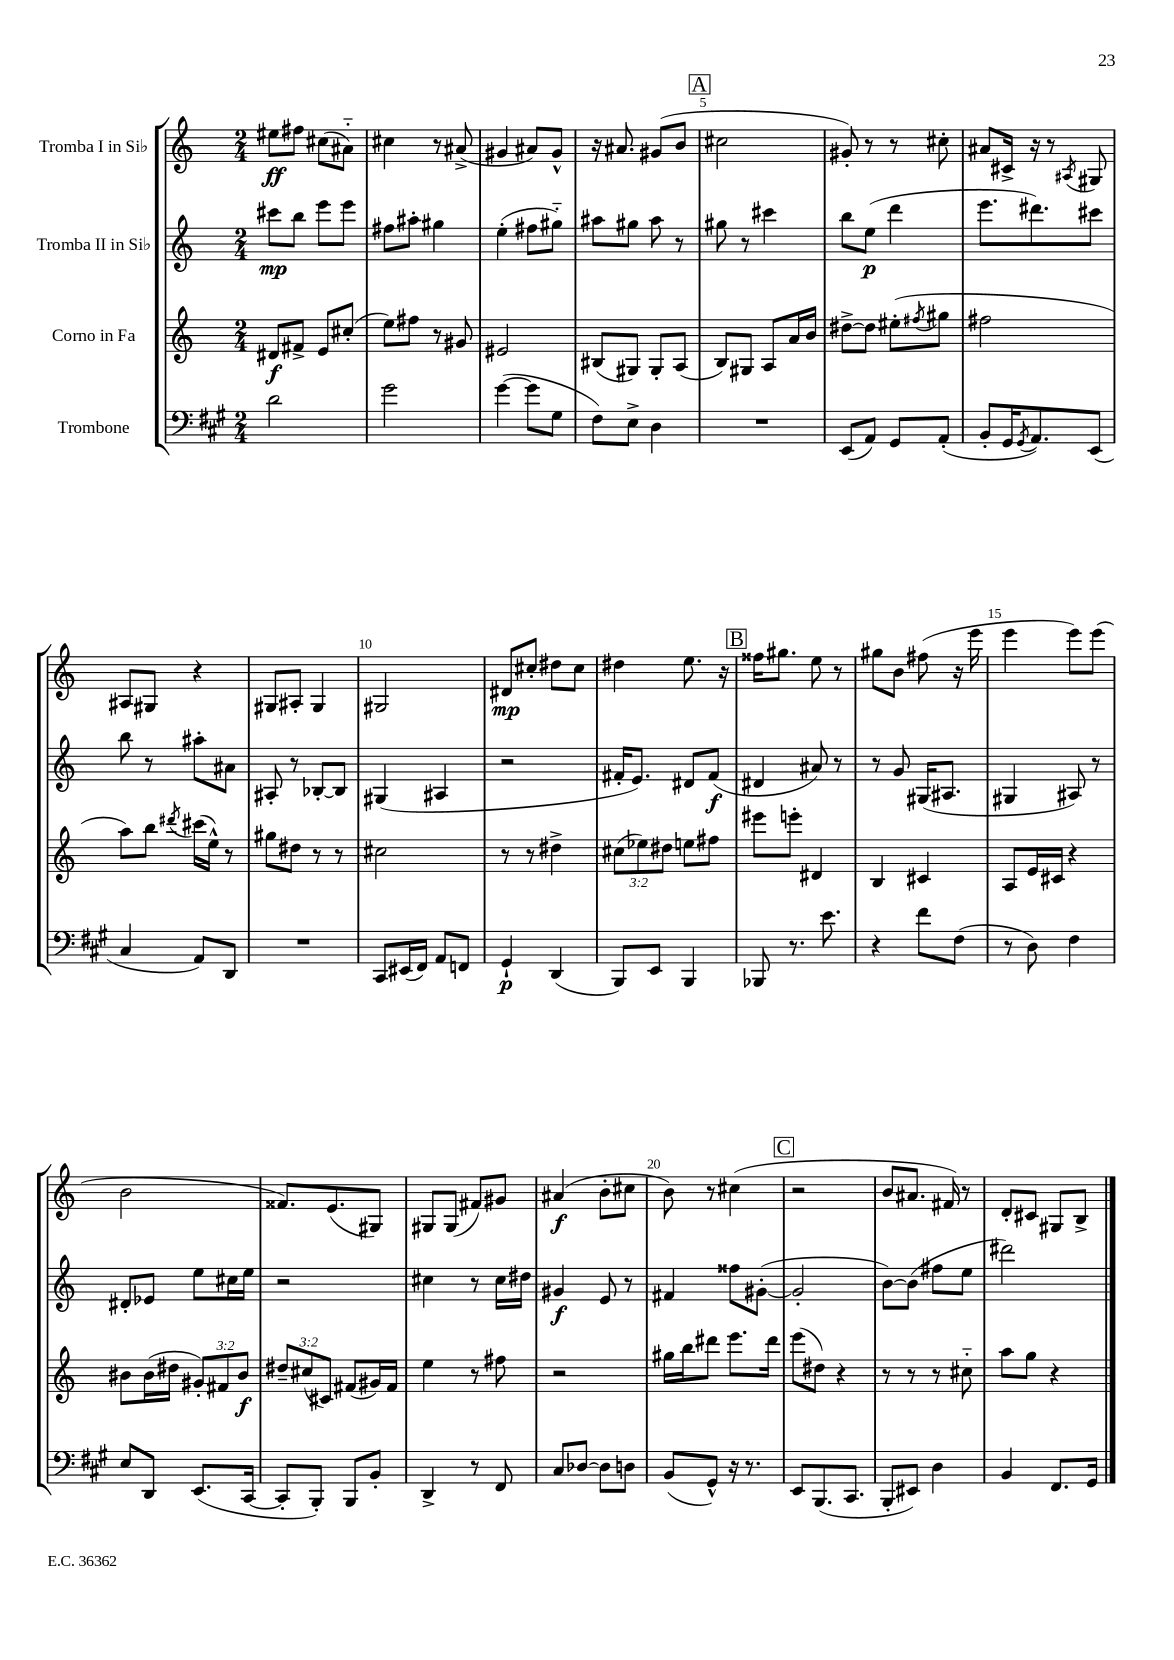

**kern	**dynam	**kern	**dynam	**kern	**dynam	**kern	**dynam
*part4	*part4	*part3	*part3	*part2	*part2	*part1	*part1
*staff4	*staff4	*staff3	*staff3	*staff2	*staff2	*staff1	*staff1
*I"Trombone	*	*I"Corno in Fa	*	*I"Tromba II in Si♭	*	*I"Tromba I in Si♭	*
*clefF4	*	*clefG2	*	*clefG2	*	*clefG2	*
*k[f#c#g#]	*	*k[]	*	*k[]	*	*k[]	*
*M2/4	*	*M2/4	*	*M2/4	*	*M2/4	*
=1	=1	=1	=1	=1	=1	=1	=1
2d\	.	8d#X/L	f	8ccc#X\L	mp	8ee#X\L	ff
.	.	8f#X^/J	.	8bb\J	.	8ff#X\J	.
.	.	8e/L	.	8eee\L	.	(8cc#X\L	.
.	.	(8cc#X'/J	.	8eee\J	.	8a#X\J)	.
=2	=2	=2	=2	=2	=2	=2	=2
2g#\	.	8ee\L)	.	8ff#X\L	.	4cc#X\	.
.	.	8ff#X\J	.	8aa#X'\J	.	.	.
.	.	8r	.	4gg#X\	.	8r	.
.	.	8g#X/	.	.	.	(8a#X^/	.
=3	=3	=3	=3	=3	=3	=3	=3
([4g#\	.	2e#X/	.	(4ee'\	.	4g#X/	.
8g#\L]	.	.	.	8ff#X\L	.	8a#X/L)	.
8G#\J	.	.	.	8gg#X\J)	.	8g#^^/J	.
=4	=4	=4	=4	=4	=4	=4	=4
8F#\L)	.	(8B#X/L	.	8aa#X\L	.	16r	.
.	.	.	.	.	.	8.a#X/	.
8E^\J	.	8G#X/J)	.	8gg#X\J	.	.	.
4D\	.	8G#'/L	.	8aa#\	.	(8g#X/L	.
.	.	(8A/J	.	8r	.	8b/J	.
!!LO:REH:place=s1:t=A
=5	=5	=5	=5	=5	=5	=5	=5
2r	.	8B/L)	.	8gg#X\	.	2cc#X\	.
.	.	8G#X/J	.	8r	.	.	.
.	.	8A/L	.	4ccc#X\	.	.	.
.	.	16a/L	.	.	.	.	.
.	.	16b/JJ	.	.	.	.	.
=6	=6	=6	=6	=6	=6	=6	=6
(8EE/L	.	[8dd#X^\L	.	8bb\L	.	8g#X'/)	.
8AA/J)	.	8dd#\J]	.	(8ee\J	p	8r	.
8GG#/L	.	(8ee#X'\L	.	4ddd\	.	8r	.
.	.	8qff#X/	.	.	.	.	.
(8AA'/J	.	8gg#X\J	.	.	.	8cc#X'\	.
=7	=7	=7	=7	=7	=7	=7	=7
8BB'/L	.	2ff#X\	.	8.eee\L	.	8a#X/L	.
16GG#/K	.	.	.	.	.	16c#X^/Jk	.
8qGG#/	.	.	.	.	.	.	.
8.AA/)	.	.	.	8.ddd#X\)	.	16r	.
.	.	.	.	.	.	8r	.
.	.	.	.	.	.	8qA#X/	.
(8EE/J	.	.	.	8ccc#X\J	.	8G#X/	.
!!LO:LB:g=z
=8	=8	=8	=8	=8	=8	=8	=8
4C#/	.	8aa\L)	.	8bb\	.	8A#X/L	.
.	.	8bb\J	.	8r	.	8G#X/J	.
.	.	8qddd#X/	.	.	.	.	.
8AA/L)	.	(16ccc#X\LL	.	8aa#X'\L	.	4r	.
.	.	16ee^^\JJ)	.	.	.	.	.
8DD/J	.	8r	.	8a#X\J	.	.	.
=9	=9	=9	=9	=9	=9	=9	=9
2r	.	8gg#X\L	.	8A#X'/	.	8G#X/L	.
.	.	8dd#X\J	.	8r	.	8A#X'/J	.
.	.	8r	.	[8B-X'/L	.	4G#/	.
.	.	8r	.	8B-/J]	.	.	.
=10	=10	=10	=10	=10	=10	=10	=10
8CC#/L	.	2cc#X\	.	(4G#X/	.	2G#X/	.
(16EE#X/L	.	.	.	.	.	.	.
16FF#/JJ)	.	.	.	.	.	.	.
8AA/L	.	.	.	4A#X/	.	.	.
8FFn/J	.	.	.	.	.	.	.
=11	=11	=11	=11	=11	=11	=11	=11
4GG#`/	p	8r	.	2r	.	8d#X/L	mp
.	.	8r	.	.	.	8cc#X'/J	.
(4DD/	.	4dd#X^\	.	.	.	8dd#X\L	.
.	.	.	.	.	.	8cc#\J	.
=12	=12	=12	=12	=12	=12	=12	=12
8BBB/L)	.	(12cc#X\L	.	16f#X'/KL	.	4dd#X\	.
.	.	.	.	8.e/J)	.	.	.
.	.	12ee-X\)	.	.	.	.	.
8EE/J	.	.	.	.	.	.	.
.	.	12dd#X\J	.	.	.	.	.
4BBB/	.	8een\L	.	8d#X/L	.	8.ee\	.
.	.	8ff#X\J	.	(8f#/J	f	.	.
.	.	.	.	.	.	16r	.
!!LO:REH:place=s1:t=B
=13	=13	=13	=13	=13	=13	=13	=13
8BBB-X/	.	8eee#X\L	.	4d#X/	.	16ff##X\KL	.
.	.	.	.	.	.	8.gg#X\J	.
8.r	.	8eeen'\J	.	.	.	.	.
.	.	4d#X/	.	8a#X/)	.	8ee\	.
8.e\	.	.	.	.	.	.	.
.	.	.	.	8r	.	8r	.
=14	=14	=14	=14	=14	=14	=14	=14
4r	.	4B/	.	8r	.	8gg#X\L	.
.	.	.	.	8g/	.	8b\J	.
8f#\L	.	4c#X/	.	(16G#X/KL	.	(8ff#X\	.
.	.	.	.	8.A#X/J	.	.	.
(8F#\J	.	.	.	.	.	16r	.
.	.	.	.	.	.	16eee\	.
=15	=15	=15	=15	=15	=15	=15	=15
8r	.	8A/L	.	4G#X/	.	4eee\	.
8D\)	.	16e/L	.	.	.	.	.
.	.	16c#X/JJ	.	.	.	.	.
4F#\	.	4r	.	8A#X/)	.	8eee\L)	.
.	.	.	.	8r	.	(8eee\J	.
!!LO:LB:g=z
=16	=16	=16	=16	=16	=16	=16	=16
8E/L	.	8b#X\L	.	8d#X'/L	.	2b\	.
8DD/J	.	(16b#\L	.	8e-X/J	.	.	.
.	.	16dd#X\JJ	.	.	.	.	.
(8.EE/L	.	12g#X'/L)	.	8ee\L	.	.	.
.	.	12f#X/	.	.	.	.	.
.	.	.	.	16cc#X\L	.	.	.
.	.	12b#/J	f	.	.	.	.
[16CC#/Jk	.	.	.	16ee\JJ	.	.	.
=17	=17	=17	=17	=17	=17	=17	=17
8CC#'/L]	.	12dd#X~/L	.	2r	.	8.f##X/L)	.
.	.	(12cc#X/	.	.	.	.	.
8BBB'/J)	.	.	.	.	.	.	.
.	.	12c#X/J)	.	.	.	.	.
.	.	.	.	.	.	(8.e/	.
8BBB/L	.	(8f#X/L	.	.	.	.	.
8BB'/J	.	16g#X/L)	.	.	.	8G#X/J)	.
.	.	16f#/JJ	.	.	.	.	.
=18	=18	=18	=18	=18	=18	=18	=18
4DD^/	.	4ee\	.	4cc#X\	.	8G#X/L	.
.	.	.	.	.	.	(8G#/J	.
8r	.	8r	.	8r	.	8f#X/L)	.
8FF#/	.	8ff#X\	.	16cc#\LL	.	8g#X/J	.
.	.	.	.	16dd#X\JJ	.	.	.
=19	=19	=19	=19	=19	=19	=19	=19
8C#/L	.	2r	.	4g#X/	f	(4a#X/	f
[8D-X/J	.	.	.	.	.	.	.
8D-\L]	.	.	.	8e/	.	8b'\L	.
8Dn\J	.	.	.	8r	.	8cc#X\J	.
=20	=20	=20	=20	=20	=20	=20	=20
(8BB/L	.	16gg#X\LL	.	4f#X/	.	8b\)	.
.	.	16bb\J	.	.	.	.	.
8GG#^^/J)	.	8ddd#X\J	.	.	.	8r	.
16r	.	8.eee\L	.	8ff##X\L	.	(4cc#X\	.
8.r	.	.	.	.	.	.	.
.	.	.	.	([8g#X'\J	.	.	.
.	.	16ddd#\Jk	.	.	.	.	.
!!LO:REH:place=s1:t=C
=21	=21	=21	=21	=21	=21	=21	=21
8EE/L	.	(8eee\L	.	2g#'/]	.	2r	.
(8.BBB/	.	8dd#X\J)	.	.	.	.	.
.	.	4r	.	.	.	.	.
8.CC#/J	.	.	.	.	.	.	.
=22	=22	=22	=22	=22	=22	=22	=22
8BBB'/L	.	8r	.	[8b\L)	.	8b/L	.
8EE#X/J)	.	8r	.	(8b\J]	.	8.a#X/J	.
4D\	.	8r	.	8ff#X\L	.	.	.
.	.	.	.	.	.	16f#X/)	.
.	.	8cc#X\	.	8ee\J	.	8r	.
=23	=23	=23	=23	=23	=23	=23	=23
4BB/	.	8aa\L	.	2ddd#X\)	.	8d'/L	.
.	.	8gg\J	.	.	.	8c#X/J	.
8.FF#/L	.	4r	.	.	.	8G#X/L	.
.	.	.	.	.	.	8B^/J	.
16GG#/Jk	.	.	.	.	.	.	.
==	==	==	==	==	==	==	==
*-	*-	*-	*-	*-	*-	*-	*-
